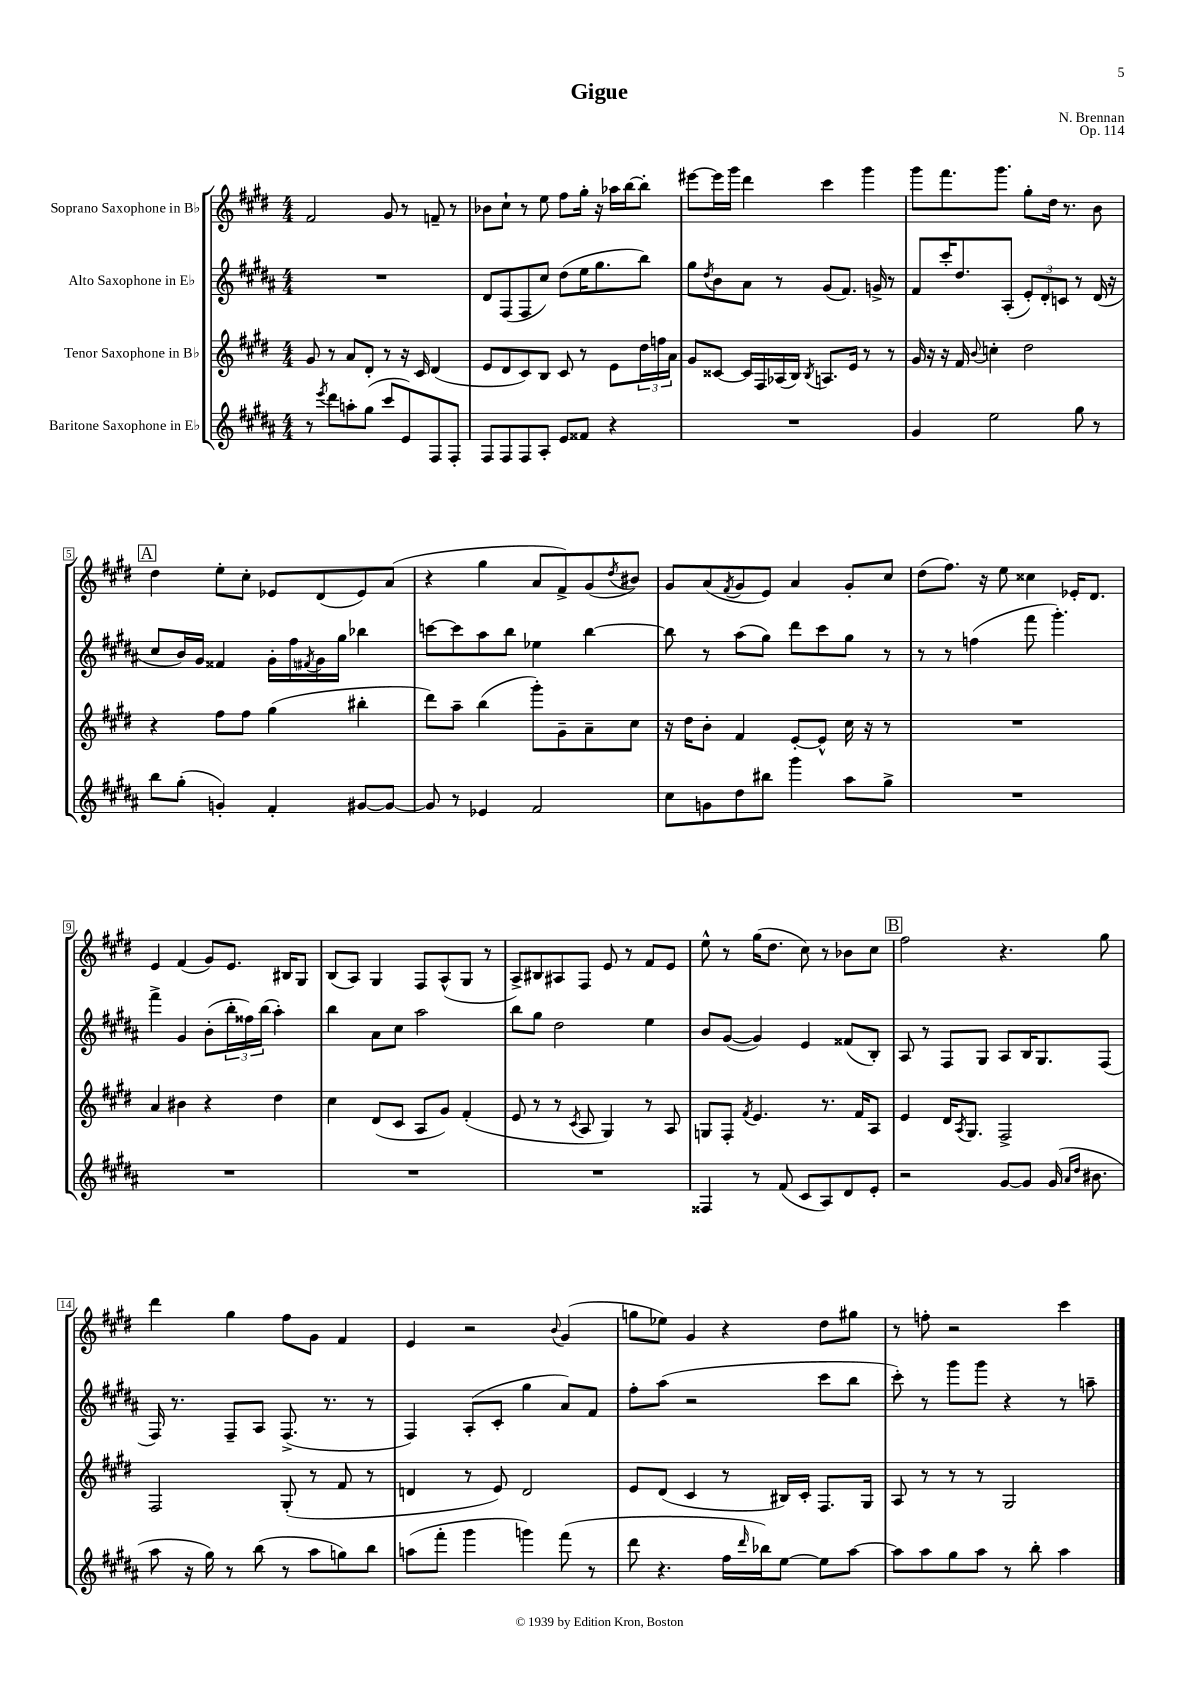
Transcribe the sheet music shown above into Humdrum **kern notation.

**kern	**kern	**kern	**kern
*part4	*part3	*part2	*part1
*staff4	*staff3	*staff2	*staff1
*I"Baritone Saxophone in E♭	*I"Tenor Saxophone in B♭	*I"Alto Saxophone in E♭	*I"Soprano Saxophone in B♭
*clefG2	*clefG2	*clefG2	*clefG2
*k[f#c#g#d#a#]	*k[f#c#g#d#]	*k[f#c#g#d#a#]	*k[f#c#g#d#]
*M4/4	*M4/4	*M4/4	*M4/4
=1	=1	=1	=1
8r	8g#/	1r	2f#/
8qeee/	.	.	.
8ddd#\L	8r	.	.
8aan'\	8a/L	.	.
(8gg#\J	8d#'/J	.	.
8ccc#/L	8r	.	8g#/
8e/)	16r	.	8r
.	16c#/	.	.
8F#/	(4d#/	.	8fn~/
8F#'/J	.	.	8r
=2	=2	=2	=2
8F#/L	8e/L	8d#/L	8b-X\L
8F#/	8d#/	(8F#/	8cc#`\J
8F#/	8c#/)	8F#/	8r
8A#'/J	8B/J	8cc#/J)	8ee\
8e/L	8c#/	(8dd#\L	8ff#\L
8f##X/J	8r	16ee\K	16gg#'\Jk
.	.	8.gg#\	16r
4r	8e\L	.	16aa-X\LL
.	.	.	[16bb\J
.	24dd#\L	8bb\J)	8bb'\J]
.	24ffn\	.	.
.	24a\JJ	.	.
=3	=3	=3	=3
1r	8g#/L	8gg#\L	[8eee#X\L
.	.	8qdd#/	.
.	[8c##X/J	8b\	16eee#\L]
.	.	.	16ggg#\JJ
.	16c##/LL]	8a#\J	4ddd#\
.	16F#/	.	.
.	(16A-X/	8r	.
.	16B/JJ)	.	.
.	8qB/	.	.
.	8.An/L	(8g#/L	4ccc#\
.	.	8.f#/J)	.
.	16e/Jk	.	.
.	8r	.	4ggg#\
.	.	16gn^/	.
.	8r	8r	.
=4	=4	=4	=4
4g#/	16g#/	8f#/L	8ggg#\L
.	16r	.	.
.	16r	16ccc#'/K	8.fff#\
.	16f#/	8.dd#/	.
.	8qqb/	.	.
2ee\	4ccn'\	.	.
.	.	.	8.ggg#\J
.	.	(8A#'/J	.
.	2dd#\	12e'/L)	8gg#'\L
.	.	12d#'/	.
.	.	.	16dd#\Jk
.	.	12cn/J	.
.	.	.	8.r
8gg#\	.	8r	.
8r	.	(16d#/	8b\
.	.	16r	.
!!LO:LB:g=z
!!LO:REH:place=s1:t=A
=5	=5	=5	=5
8bb\L	4r	8cc#/L	4dd#\
(8gg#'\J	.	16b/L)	.
.	.	16g#/JJ	.
4gn'/)	8ff#\L	4f##X/	8ee'\L
.	8ff#\J	.	8cc#'\J
4f#'/	(4gg#\	16g#'\LL	8e-X/L
.	.	16ff#\	.
.	.	8qf#X/	.
.	.	16g#\	(8d#/
.	.	16gg#\JJ	.
[8g#X/L	4bb#X'\	4bb-X\	8e-/)
8g#/J_	.	.	(8a/J
=6	=6	=6	=6
8g#/]	8ddd#\L)	[8cccn\L	4r
8r	8aa~\J	8ccc\]	.
4e-X/	(4bb\	8aa#\	4gg#\
.	.	8bb\J	.
2f#/	8ggg#'\L)	4ee-X\	8a/L
.	8g#~\	.	8f#^/)
.	8a~\	[4bb\	(8g#/
.	.	.	8qdd#/
.	8cc#\J	.	8b#X/J)
=7	=7	=7	=7
8cc#\L	16r	8bb\]	8g#/L
.	16dd#\KL	.	.
8gn\	8b'\J	8r	(8a/
.	.	.	8qf#/
8dd#\	4f#/	(8aa#\L	8g#/
8bb#X\J	.	8gg#\J)	8e/J)
4ggg#\	[8e'/L	8ddd#\L	4a/
.	8e^^/J]	8ccc#\	.
8aa#\L	16cc#\	8gg#\J	8g#'/L
.	16r	.	.
8gg#^\J	8r	8r	8cc#/J
=8	=8	=8	=8
1r	1r	8r	(8dd#\L
.	.	8r	8.ff#\J)
.	.	(4ffn\	.
.	.	.	16r
.	.	.	8ee\
.	.	8fff#\	4cc##X\
.	.	4.ggg#'\)	.
.	.	.	16e-X'/KL
.	.	.	8.d#/J
!!LO:LB:g=z
=9	=9	=9	=9
1r	4a/	4fff#^\	4e/
.	4b#X\	4g#/	(4f#/
.	4r	(8b'\L	8g#/L)
.	.	24bb'\L	8.e/J
.	.	24ff##X\)	.
.	.	(24bb\JJ	.
.	4dd#\	4aa#'\)	.
.	.	.	16B#X/KL
.	.	.	8G#/J
=10	=10	=10	=10
1r	4cc#\	4bb\	(8B/L
.	.	.	8A/J)
.	(8d#/L	8a#\L	4G#/
.	8c#/J	8cc#\J	.
.	8A/L	2aa#\	8F#/L
.	8g#/J)	.	(8A^^/
.	(4f#'/	.	8G#/J
.	.	.	8r
=11	=11	=11	=11
1r	8e/	8bb\L	8A^/L)
.	8r	8gg#\J	8B#X/
.	8r	2dd#\	8A#X/
.	8qc#/	.	.
.	8A/	.	8F#/J
.	4G#/)	.	8e/
.	.	.	8r
.	8r	4ee\	8f#/L
.	8A/	.	8e/J
=12	=12	=12	=12
4F##X/	8Gn/L	8b/L	8ee^^\
.	8F#'/J	([8g#/J	8r
.	8qf#/	.	.
8r	4.e/	4g#/])	(16gg#\KL
.	.	.	8.dd#\J
(8f#/	.	.	.
8c#/L	.	4e/	8cc#\)
8A#/)	8.r	.	8r
8d#/	.	(8f##X/L	8b-X\L
.	16f#/KL	.	.
8e'/J	8A/J	8B'/J)	8cc#\J
!!LO:REH:place=s1:t=B
=13	=13	=13	=13
2r	4e/	8A#/	2ff#\
.	.	8r	.
.	16d#/KL	8F#/L	.
.	8qA/	.	.
.	8.G#/J	.	.
.	.	8G#/J	.
[8g#/L	2F#^/	8A#/L	4.r
8g#/J]	.	16B/K	.
.	.	8.G#/	.
(16g#/	.	.	.
16qqa#/LL	.	.	.
16qqdd#/JJ	.	.	.
8.b#X\	.	.	.
.	.	(8F#/J	8gg#\
!!LO:LB:g=z
=14	=14	=14	=14
8aa#\	2F#/	16F#/)	4ddd#\
.	.	8.r	.
16r	.	.	.
16gg#\)	.	.	.
8r	.	8F#~/L	4gg#\
(8bb\	.	8A#/J	.
8r	(8G#'/	(8.F#^/	8ff#\L
8aa#\L	8r	.	8g#\J
.	.	8.r	.
8ggn\)	8f#/	.	4f#/
8bb\J	8r	8r	.
=15	=15	=15	=15
(8aan\L	4dn/	4F#/)	4e/
8fff#'\J	.	.	.
4ggg#\	8r	(8A#'/L	2r
.	8e/)	8c#'/J	.
4gggn\)	2d/	4gg#\	.
.	.	.	8qqb/
(8fff#\	.	8a#/L)	(4g#/
8r	.	8f#/J	.
=16	=16	=16	=16
8ddd#\	8e/L	8ff#'\L	8ggn\L
4.r	(8d#/J	(8aa#\J	8ee-X\J)
.	4c#/	2r	4g#/
16ff#\LL	8r	.	4r
16qqddd#/	.	.	.
16bb-X\J)	.	.	.
[8ee\J	16B#X/LL)	.	.
.	16c#'/JJ	.	.
8ee\L]	8.F#/L	8ccc#\L	8dd#\L
[8aa#\J	.	8bb\J	8gg#X\J
.	16G#/Jk	.	.
=17	=17	=17	=17
8aa#\L]	8A/	8ccc#'\)	8r
8aa#\	8r	8r	8ffn'\
8gg#\	8r	8ggg#\L	2r
8aa#\J	8r	8ggg#\J	.
8r	2G#/	4r	.
8bb'\	.	.	.
4aa#\	.	8r	4ccc#\
.	.	8aan~\	.
==	==	==	==
*-	*-	*-	*-
